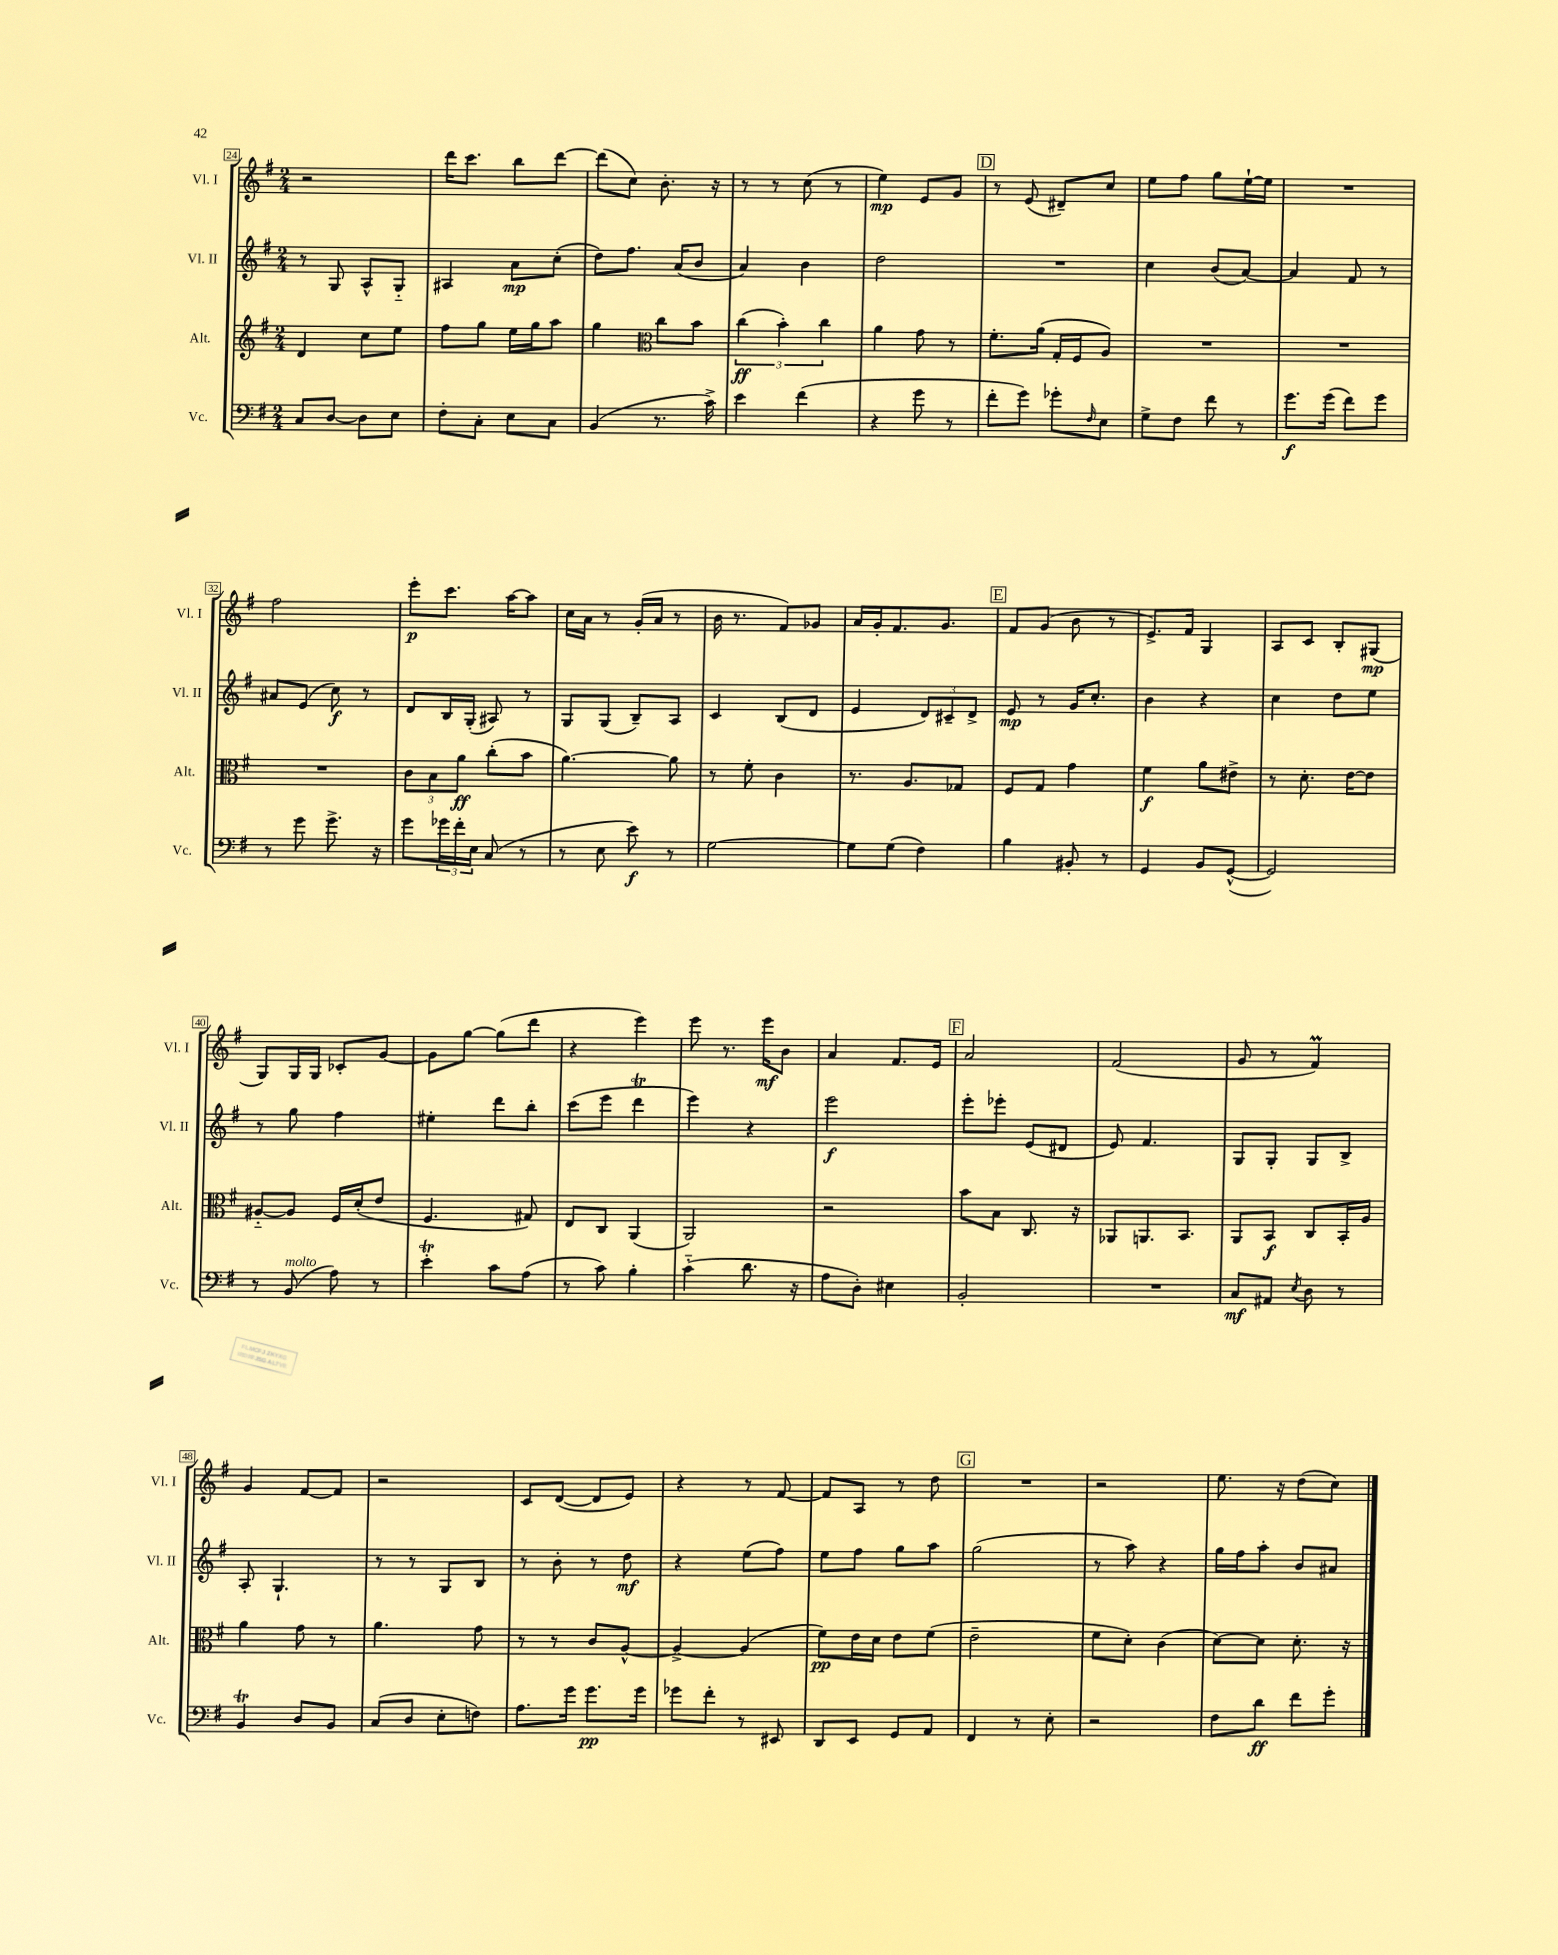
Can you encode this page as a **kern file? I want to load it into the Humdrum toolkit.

**kern	**dynam	**kern	**dynam	**kern	**dynam	**kern	**dynam
*part4	*part4	*part3	*part3	*part2	*part2	*part1	*part1
*staff4	*staff4	*staff3	*staff3	*staff2	*staff2	*staff1	*staff1
*I"Vc.	*	*I"Alt.	*	*I"Vl. II	*	*I"Vl. I	*
*I'Vc.	*	*I'Alt.	*	*I'Vl. II	*	*I'Vl. I	*
*clefF4	*	*clefG2	*	*clefG2	*	*clefG2	*
*k[f#]	*	*k[f#]	*	*k[f#]	*	*k[f#]	*
*M2/4	*	*M2/4	*	*M2/4	*	*M2/4	*
=24	=24	=24	=24	=24	=24	=24	=24
8C/L	.	4d/	.	8r	.	2r	.
[8D/J	.	.	.	8G/	.	.	.
8D\L]	.	8cc\L	.	8A^^/L	.	.	.
8E\J	.	8ee\J	.	8G/J	.	.	.
=25	=25	=25	=25	=25	=25	=25	=25
8F#'\L	.	8ff#\L	.	4A#X/	.	16ddd\KL	.
.	.	.	.	.	.	8.ccc\J	.
8C'\J	.	8gg\J	.	.	.	.	.
8E\L	.	16ee\LL	.	8a\L	mp	8bb\L	.
.	.	16gg\J	.	.	.	.	.
8C\J	.	8aa\J	.	(8cc'\J	.	[8ddd\J	.
=26	=26	=26	=26	=26	=26	=26	=26
(4BB/	.	4gg\	.	8dd\L)	.	(8ddd\L]	.
.	.	.	.	8.ff#\J	.	8cc\J)	.
*	*	*clefC3	*	*	*	*	*
8.r	.	8cc\L	.	.	.	8.b'\	.
.	.	.	.	(16a/KL	.	.	.
.	.	8b\J	.	8b/J	.	.	.
16c^\)	.	.	.	.	.	16r	.
=27	=27	=27	=27	=27	=27	=27	=27
4e\	.	(6cc\	ff	4a/)	.	8r	.
.	.	.	.	.	.	8r	.
.	.	6b'\)	.	.	.	.	.
(4f#\	.	.	.	4b\	.	(8cc\	.
.	.	6cc\	.	.	.	.	.
.	.	.	.	.	.	8r	.
=28	=28	=28	=28	=28	=28	=28	=28
4r	.	4a\	.	2dd\	.	4ee\)	mp
8g\	.	8g\	.	.	.	8e/L	.
8r	.	8r	.	.	.	8g/J	.
!!LO:REH:place=s1:t=D
=29	=29	=29	=29	=29	=29	=29	=29
8f#'\L	.	8.f#'\L	.	2r	.	8r	.
8g\J)	.	.	.	.	.	(8e/	.
.	.	(16a\Jk	.	.	.	.	.
8g-X'\L	.	16G'/LL	.	.	.	8d#X~/L)	.
.	.	16F#/J	.	.	.	.	.
16qqF#/	.	.	.	.	.	.	.
8E\J	.	8A/J)	.	.	.	8cc/J	.
=30	=30	=30	=30	=30	=30	=30	=30
8G^\L	.	2r	.	4cc\	.	8ee\L	.
8F#\J	.	.	.	.	.	8ff#\J	.
8f#\	.	.	.	(8b/L	.	8gg\L	.
8r	.	.	.	[8a/J)	.	[16ee`\L	.
.	.	.	.	.	.	16ee\JJ]	.
=31	=31	=31	=31	=31	=31	=31	=31
8.g\L	f	2r	.	4a/]	.	2r	.
(16g\Jk	.	.	.	.	.	.	.
8f#\L)	.	.	.	8f#/	.	.	.
8g\J	.	.	.	8r	.	.	.
!!LO:LB:g=z
=32	=32	=32	=32	=32	=32	=32	=32
8r	.	2r	.	8a#X/L	.	2ff#\	.
8g\	.	.	.	(8e/J	.	.	.
8.g^\	.	.	.	8cc\)	f	.	.
.	.	.	.	8r	.	.	.
16r	.	.	.	.	.	.	.
=33	=33	=33	=33	=33	=33	=33	=33
8g\L	.	12c\L	.	8d/L	.	8eee'\L	p
.	.	12B\	.	.	.	.	.
24g-X\L	.	.	.	16B/L	.	8.ccc\J	.
24f#'\	.	12a\J	ff	.	.	.	.
.	.	.	.	(16G'/JJ	.	.	.
24E\JJ	.	.	.	.	.	.	.
(8C/	.	(8cc'\L	.	8A#X/)	.	.	.
.	.	.	.	.	.	[16aa\KL	.
8r	.	8b\J	.	8r	.	8aa\J]	.
=34	=34	=34	=34	=34	=34	=34	=34
8r	.	[4.a\)	.	8G/L	.	16cc\LL	.
.	.	.	.	.	.	16a\JJ	.
8E\	.	.	.	(8G/J	.	8r	.
8e\)	f	.	.	8B~/L)	.	(16g'/LL	.
.	.	.	.	.	.	16a/JJ	.
8r	.	8a\]	.	8A/J	.	8r	.
=35	=35	=35	=35	=35	=35	=35	=35
[2G\	.	8r	.	4c/	.	16b\	.
.	.	.	.	.	.	8.r	.
.	.	8f#'\	.	.	.	.	.
.	.	4c\	.	(8B/L	.	8f#/L)	.
.	.	.	.	8d/J	.	8g-X/J	.
=36	=36	=36	=36	=36	=36	=36	=36
8G\L]	.	8.r	.	4e/	.	16a/LL	.
.	.	.	.	.	.	16g'/J	.
(8G\J	.	.	.	.	.	8.f#/	.
.	.	8.A/L	.	.	.	.	.
4F#\)	.	.	.	12d/L)	.	.	.
.	.	.	.	.	.	8.g/J	.
.	.	.	.	12c#X~/	.	.	.
.	.	8G-X/J	.	.	.	.	.
.	.	.	.	12d^/J	.	.	.
!!LO:REH:place=s1:t=E
=37	=37	=37	=37	=37	=37	=37	=37
4B\	.	8F#/L	.	8e/	mp	8f#/L	.
.	.	8G/J	.	8r	.	(8g/J	.
8BB#X'/	.	4g\	.	16g/KL	.	8b\	.
.	.	.	.	8.cc'/J	.	.	.
8r	.	.	.	.	.	8r	.
=38	=38	=38	=38	=38	=38	=38	=38
4GG/	.	4f#\	f	4b\	.	8.e^/L)	.
.	.	.	.	.	.	16f#/Jk	.
8BB/L	.	8a\L	.	4r	.	4G/	.
([8GG^^/J	.	8e#X^\J	.	.	.	.	.
=39	=39	=39	=39	=39	=39	=39	=39
2GG/])	.	8r	.	4cc\	.	8A/L	.
.	.	8.d'\	.	.	.	8c/J	.
.	.	.	.	8dd\L	.	8B'/L	.
.	.	[16e\KL	.	.	.	.	.
.	.	8e\J]	.	8ee\J	.	(8G#X/J	mp
!!LO:LB:g=z
=40	=40	=40	=40	=40	=40	=40	=40
8r	.	[8A#X/L	.	8r	.	8G/L)	.
!LO:TX:a:i:t=molto	!	!	!	!	!	!	!
(8BB/	.	8A#/J]	.	8gg\	.	16G/L	.
.	.	.	.	.	.	16G/JJ	.
8A\)	.	16F#/LL	.	4ff#\	.	8c-X'/L	.
.	.	(16d'/J	.	.	.	.	.
8r	.	8e/J	.	.	.	[8g/J	.
=41	=41	=41	=41	=41	=41	=41	=41
4eT'\	.	4.F#/	.	4ee#X'\	.	8g\L]	.
.	.	.	.	.	.	[8gg\J	.
8c\L	.	.	.	8ddd\L	.	(8gg\L]	.
(8A\J	.	8G#X/)	.	8bb'\J	.	8ddd\J	.
=42	=42	=42	=42	=42	=42	=42	=42
8r	.	8E/L	.	(8ccc\L	.	4r	.
8c\)	.	8C/J	.	8eee\J	.	.	.
4B'\	.	(4AA/	.	4dddT\	.	4eee\)	.
=43	=43	=43	=43	=43	=43	=43	=43
(4c\	.	2AA/)	.	4eee\)	.	8eee\	.
.	.	.	.	.	.	8.r	.
8.d\	.	.	.	4r	.	.	.
.	.	.	.	.	.	16eee\KL	mf
.	.	.	.	.	.	8b\J	.
16r	.	.	.	.	.	.	.
=44	=44	=44	=44	=44	=44	=44	=44
8A\L	.	2r	.	2eee\	f	4a/	.
8D'\J)	.	.	.	.	.	.	.
4E#X\	.	.	.	.	.	8.f#/L	.
.	.	.	.	.	.	16e/Jk	.
!!LO:REH:place=s1:t=F
=45	=45	=45	=45	=45	=45	=45	=45
2BB'/	.	8b\L	.	8eee'\L	.	2a/	.
.	.	8B\J	.	8eee-X'\J	.	.	.
.	.	8.C/	.	(8e/L	.	.	.
.	.	.	.	8d#X/J	.	.	.
.	.	16r	.	.	.	.	.
=46	=46	=46	=46	=46	=46	=46	=46
2r	.	8AA-X/L	.	8e/)	.	(2f#/	.
.	.	8.AAn/	.	4.f#/	.	.	.
.	.	8.BB/J	.	.	.	.	.
=47	=47	=47	=47	=47	=47	=47	=47
8C/L	mf	8AA/L	.	8G/L	.	8g/	.
8AA#X/J	.	8BB/J	f	8G'/J	.	8r	.
8qE/	.	.	.	.	.	.	.
8D\	.	8C/L	.	8G/L	.	4f#m/)	.
8r	.	16BB'/L	.	8B^/J	.	.	.
.	.	16A/JJ	.	.	.	.	.
!!LO:LB:g=z
=48	=48	=48	=48	=48	=48	=48	=48
4BBt/	.	4a\	.	8A'/	.	4g/	.
.	.	.	.	4.G`/	.	.	.
8D/L	.	8g\	.	.	.	[8f#/L	.
8BB/J	.	8r	.	.	.	8f#/J]	.
=49	=49	=49	=49	=49	=49	=49	=49
(8C/L	.	4.a\	.	8r	.	2r	.
8D/J	.	.	.	8r	.	.	.
8E'\L	.	.	.	8G/L	.	.	.
8Fn\J)	.	8g\	.	8B/J	.	.	.
=50	=50	=50	=50	=50	=50	=50	=50
8.A\L	.	8r	.	8r	.	8c/L	.
.	.	8r	.	8b'\	.	([8d/J	.
16g\Jk	.	.	.	.	.	.	.
8.g\L	pp	8c/L	.	8r	.	8d/L]	.
.	.	[8A^^/J	.	8dd\	mf	8e/J)	.
16g\Jk	.	.	.	.	.	.	.
=51	=51	=51	=51	=51	=51	=51	=51
8g-X\L	.	4A^/_	.	4r	.	4r	.
8f#'\J	.	.	.	.	.	.	.
8r	.	(4A/]	.	(8ee\L	.	8r	.
8EE#X/	.	.	.	8ff#\J)	.	[8f#/	.
=52	=52	=52	=52	=52	=52	=52	=52
8DD/L	.	8f#\L)	pp	8ee\L	.	8f#/L]	.
8EE/J	.	16e\L	.	8ff#\J	.	8A/J	.
.	.	16d\JJ	.	.	.	.	.
8GG/L	.	8e\L	.	8gg\L	.	8r	.
8AA/J	.	(8f#\J	.	8aa\J	.	8dd\	.
!!LO:REH:place=s1:t=G
=53	=53	=53	=53	=53	=53	=53	=53
4FF#/	.	2e~\	.	(2gg\	.	2r	.
8r	.	.	.	.	.	.	.
8E'\	.	.	.	.	.	.	.
=54	=54	=54	=54	=54	=54	=54	=54
2r	.	8f#\L	.	8r	.	2r	.
.	.	8d'\J)	.	8aa\)	.	.	.
.	.	(4c\	.	4r	.	.	.
=55	=55	=55	=55	=55	=55	=55	=55
8F#\L	.	[8d\L)	.	16gg\LL	.	8.ee\	.
.	.	.	.	16ff#\J	.	.	.
8d\J	ff	8d\J]	.	8aa'\J	.	.	.
.	.	.	.	.	.	16r	.
8f#\L	.	8.d'\	.	8b/L	.	(8dd\L	.
8g'\J	.	.	.	8a#X/J	.	8cc\J)	.
.	.	16r	.	.	.	.	.
==	==	==	==	==	==	==	==
*-	*-	*-	*-	*-	*-	*-	*-
